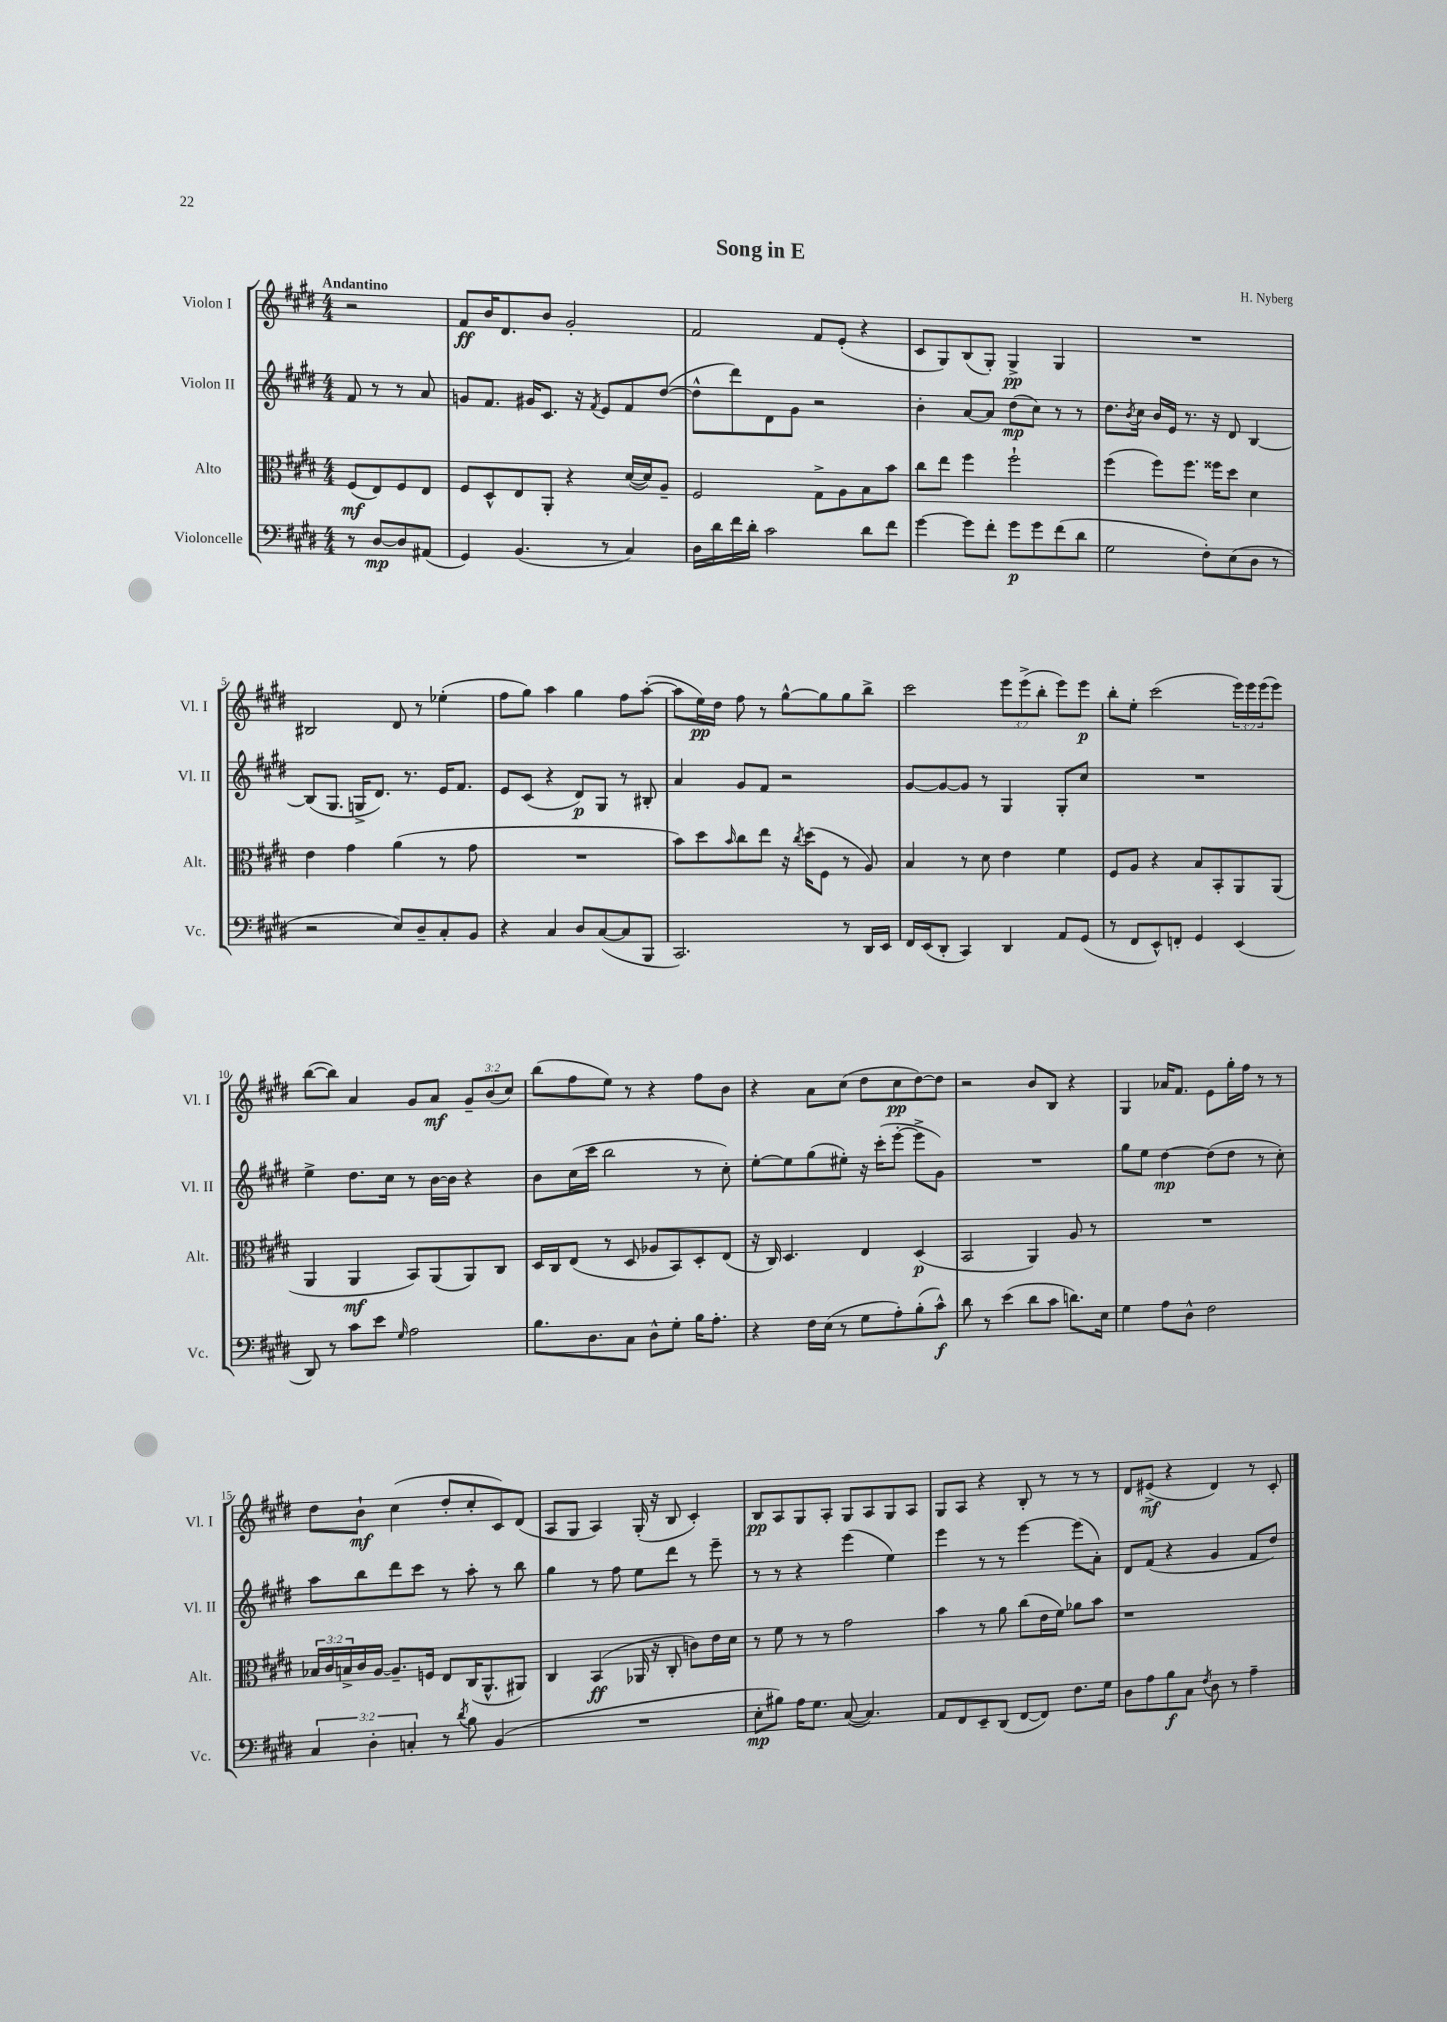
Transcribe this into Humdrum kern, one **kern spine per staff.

**kern	**kern	**kern	**kern
*staff4	*staff3	*staff2	*staff1
*clefF4	*clefC3	*clefG2	*clefG2
*k[f#c#g#d#]	*k[f#c#g#d#]	*k[f#c#g#d#]	*k[f#c#g#d#]
*M4/4	*M4/4	*M4/4	*M4/4
8r	(8F#/L	8f#/	2r
[8D#/L	8E/)	8r	.
8D#/]	8F#/	8r	.
(8AA#/J	8E/J	8a/	.
=	=	=	=
4GG#/)	8F#/L	8g/L	8f#/L
.	8D#^^/	8.f#/J	16b/K
.	.	.	8.d#/
(4.BB/	8E/	.	.
.	.	16g#/LK	.
.	8AA'/J	8.c#/J	8b/J
.	4r	.	2g#'/
.	.	16r	.
.	.	8qf#/	.
8r	.	8e/L	.
4C#/)	([16d#/LL	8f#/	.
.	16d#/]J)	.	.
.	8A~/J	([8dd#/J	.
=	=	=	=
16D#\LL	2F#/	8dd#^^\]L	2f#/
16d#\	.	.	.
16f#\	.	8ddd#\)	.
16d#'\JJ	.	.	.
2c#\	.	8d#\	.
.	.	8g#\J	.
.	8G#^\L	2r	8f#/L
.	8A\	.	(8e'/J
8d#\L	8B\	.	4r
8f#\J	8b\J	.	.
=	=	=	=
[4g#\	8cc#\L	4b'\	8c#/L
.	8ee\J	.	8G#/)
8g#\]L	4ff#\	[8a/L	(8B/
8f#'\J	.	8a/]J	8G#'/J)
8g#\L	2ff#`\	(8dd#\L	4G#^/
8g#\	.	8cc#\J)	.
(8f#\	.	8r	4G#/
8d#\J	.	8r	.
=	=	=	=
2G#\	(4ff#\	8.dd#\L	1r
.	.	8qb/	.
.	.	16cc#\Jk	.
.	8ff#\L)	16b/LL	.
.	.	16e/JJ	.
.	8.ff#\J	8.r	.
8F#'\L)	.	.	.
.	16ff##\LK	16r	.
(8E\	8dd#\J	8d#/	.
8D#\J	4d#\	[4B/	.
8r	.	.	.
=	=	=	=
2r	4e\	(8B/]L	2B#/
.	.	8.G#/J	.
.	4g#\	.	.
.	.	16G^/LK	.
.	.	8.d#/J)	.
8E/L)	(4a\	.	8d#/
.	.	8.r	.
8D#~/	.	.	8r
8C#'/	8r	16e/LK	(4ee-'\
.	.	8.f#/J	.
8BB/J	8g#\	.	.
=	=	=	=
4r	1r	8e/L	8ff#\L
.	.	(8c#/J	8gg#\J)
4C#/	.	4r	4aa\
8D#/L	.	8d#/L)	4gg#\
([8C#/	.	8G#/J	.
8C#/]	.	8r	8ff#\L
8BBB/J	.	8B#'/	([8aa'\J
=	=	=	=
2.CC#/)	8b\L)	4a/	8aa\]L
.	8dd#\	.	16ee\L)
.	.	.	16dd#\JJ
.	16qqb/	.	.
.	8cc#\	8g#/L	8ff#\
.	8ee\J	8f#/J	8r
.	16r	2r	[8gg#^^\L
.	8qcc#/	.	.
.	(16dd#\LK	.	.
.	8F#\J	.	8gg#\]
8r	8r	.	8gg#\
16DD#/LL	8A/)	.	8bb^\J
16EE/JJ	.	.	.
=	=	=	=
16FF#/LL	4B/	[8g#/L	2ccc#\
(16EE/J	.	.	.
8DD#'/J	.	8g#/_	.
4CC#/)	8r	8g#/]J	.
.	8d#\	8r	.
4DD#/	4e\	4G#/	12eee\L
.	.	.	(12eee^\
.	.	.	12bb'\J
8AA/L	4f#\	8G#'/L	8eee\L)
(8GG#/J	.	8cc#/J	8eee\J
=	=	=	=
8r	8F#/L	1r	8bb'\L
8FF#/L	8A/J	.	8ee'\J
8EE^^/)	4r	.	(2ccc#\
8FF'/J	.	.	.
4GG#/	8B/L	.	.
.	8BB'/	.	.
(4EE/	8AA/	.	24eee\LL)
.	.	.	24eee\
.	.	.	(24eee\J
.	(8AA/J	.	8eee\J)
=	=	=	=
8DD#/)	4AA/	4ee^\	([8bb\L
8r	.	.	8bb\]J)
8c#\L	4AA/	8.dd#\L	4a/
8e\J	.	.	.
.	.	16cc#\Jk	.
16qqG#/	.	.	.
2A\	8BB/L)	8r	8g#/L
.	(8AA/	[16b\LL	8a/J
.	.	16b\]JJ	.
.	8AA/)	4r	12g#~/L
.	.	.	(12b/
.	8C#/J	.	.
.	.	.	12cc#/J)
=	=	=	=
8.B\L	16D#/LL	8b\L	(8bb\L
.	16C#/J	.	.
.	(8E/J	(16cc#\L	8ff#\
8.D#\	.	16ccc#\JJ	.
.	8r	2bb\	8ee\J)
8C#\J	8D#/	.	8r
8D#^^\L	8A-/L	.	4r
8G#'\J	8BB/)	.	.
16B\LK	8D#'/	8r	8ff#\L
8.A'\J	.	.	.
.	(8E/J	8cc#'\)	8b\J
=	=	=	=
4r	16r	[8ee'\L	4r
.	16C#/)	.	.
.	4.D#/	8ee\]	.
16F#\LL	.	(8gg#\	8a\L
(16E\JJ	.	.	.
8r	.	8ee#'\J)	(8cc#\J
8G#\L	4E/	16r	8dd#\L
.	.	(16ccc#'\LK	.
8A'\)	.	[8eee'\J	8cc#\
(8B'\	(4D#/	8eee^\]L	[8dd#\)
8c#^^\J)	.	8g#\J)	8dd#\]J
=	=	=	=
8d#\	2BB/	1r	2r
8r	.	.	.
(4e\	.	.	.
8d#\L	4AA/)	.	8b/L
8c#\J	.	.	8B/J
8.d\L)	8A/	.	4r
.	8r	.	.
16E\Jk	.	.	.
=	=	=	=
4G#\	1r	8gg#\L	4G#/
.	.	8ee\J	.
8A\L	.	[4dd#\	16a-/LK
.	.	.	8.f#/J
8D#^^\J	.	.	.
2F#\	.	(8dd#\]L	8e\L
.	.	8dd#\J	16gg#'\L
.	.	.	16ff#\JJ
.	.	8r	8r
.	.	8cc#'\)	8r
=	=	=	=
6C#/	24B-/LL	8aa\L	8dd#\L
.	24c#/	.	.
.	24B^/	.	.
.	16c#/	8bb\	8b`\J
6D#'\	.	.	.
.	[16A/JJ	.	.
.	8.A~/]L	8ddd#\	(4cc#\
6C'/	.	.	.
.	.	8ccc#\J	.
.	16F/Jk	.	.
8r	8E/L	8r	8dd#'/L
8qd#/	.	.	.
8B\	(16C#/K	8aa'\	8cc#'/
.	8.AA^^/	.	.
(4BB/	.	8r	8c#/)
.	8AA#/J)	8bb\	(8d#/J
=	=	=	=
1r	4C#/	4gg#\	8A/L
.	.	.	8G#/J
.	(4BB/	8r	4A/)
.	.	8ff#\	.
.	16AA-/	8ee\L	(16G#'/
.	16r	.	16r
.	8C#'/	8ddd#\J	8B/
.	8c\L)	8r	4c#'/)
.	16e\L	8eee~\	.
.	16d#\JJ	.	.
=	=	=	=
8E'\L	8r	8r	8B/L
8B#\J)	8f#\	8r	8A/
16A\LK	8r	4r	8G#/
8.G#\J	.	.	.
.	8r	.	8A'/J
([8C#/	2g#\	(4eee\	8G#/L
4.C#/])	.	.	8A/
.	.	4ee\)	8G#/
.	.	.	8A/J
=	=	=	=
8AA/L	4b\	4eee\	8G#/L
8FF#/	.	.	8A/J
8EE~/	8r	8r	4r
(8DD#/J	8a\	8r	.
[8FF#/L	(8cc#\L	[4eee\	8B'/
8FF#/]J)	16e\L	.	8r
.	16f#\JJ)	.	.
8.F#\L	8a-\L	(8eee\]L	8r
.	8b\J	8a'\J)	8r
16G#\Jk	.	.	.
=	=	=	=
8D#\L	1r	8d#/L	8d#/L
8A\	.	(8f#/J	(8e#^/J
8B\	.	4r	4r
8C#\J	.	.	.
8qF#/	.	.	.
8D#\	.	4g#/	4d#/)
8r	.	.	.
4A~\	.	8f#/L	8r
.	.	8dd#/J)	8c#'/
==	==	==	==
*-	*-	*-	*-
